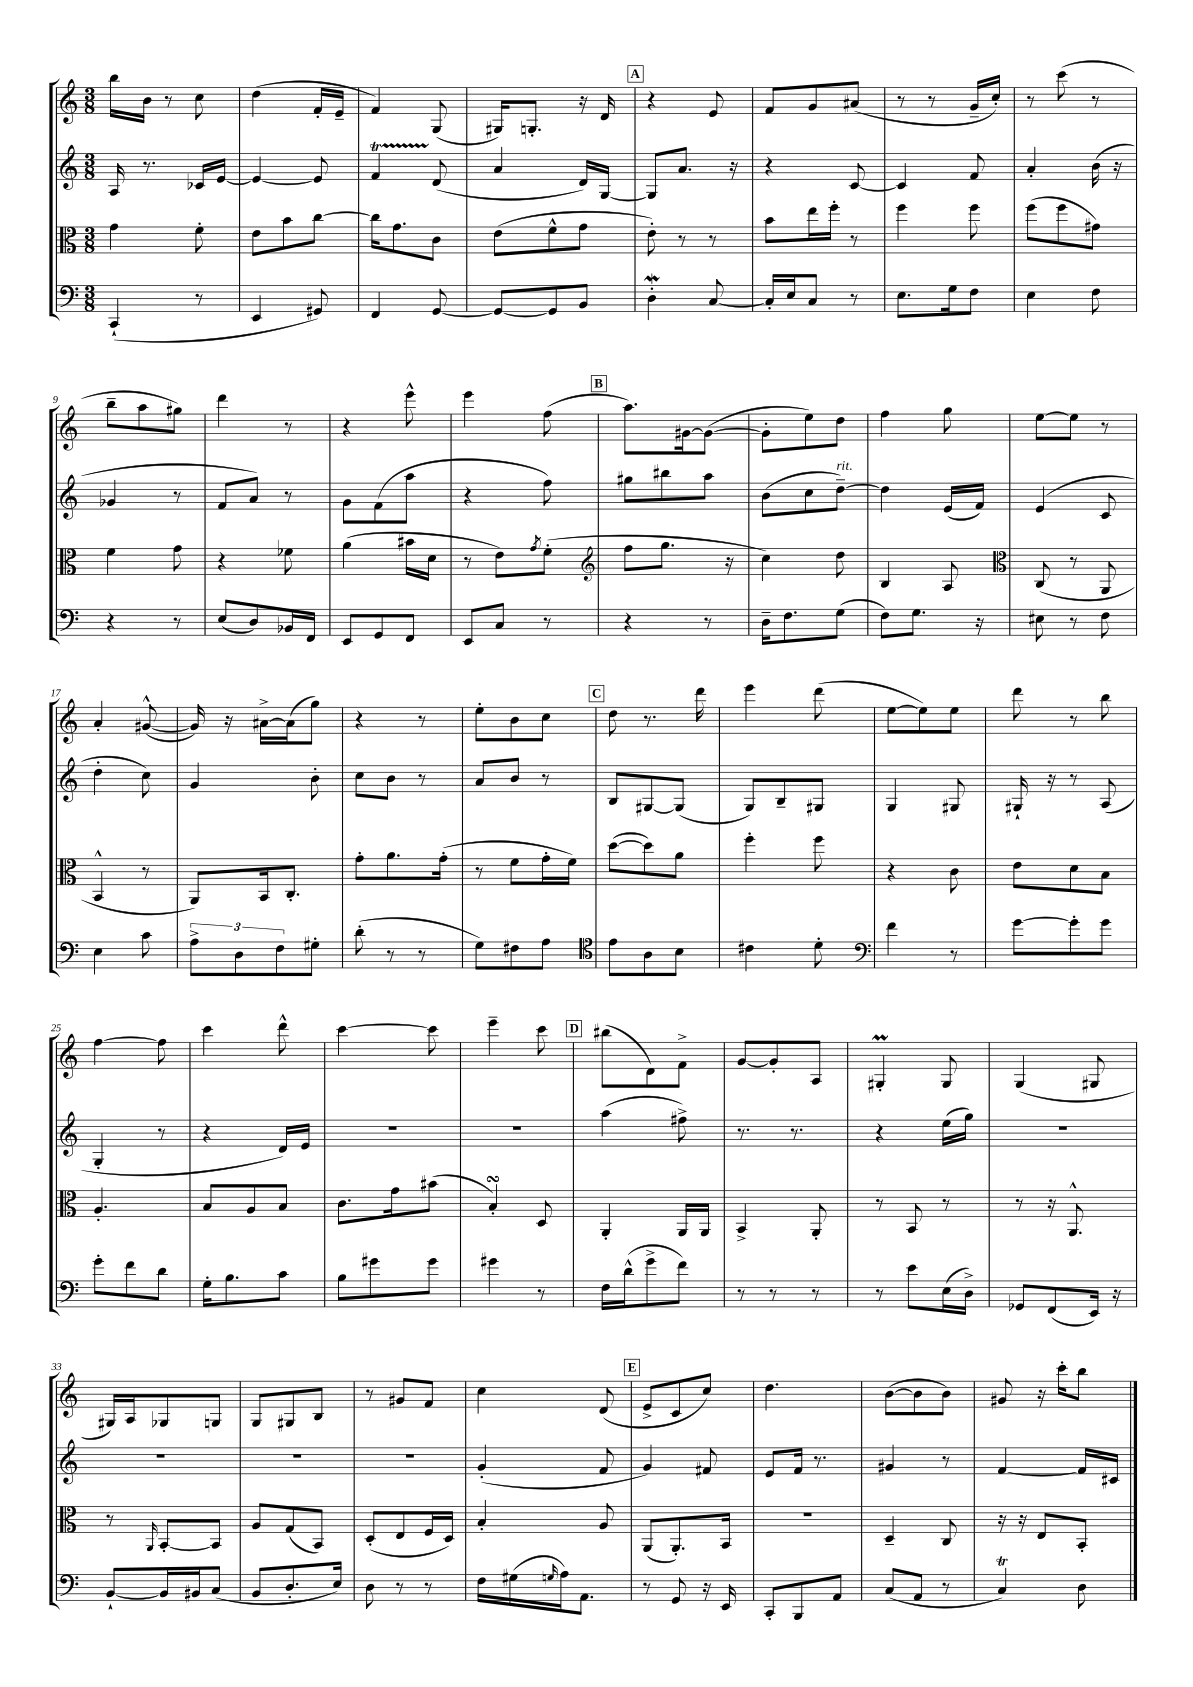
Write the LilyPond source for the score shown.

<<
\new StaffGroup <<
\new Staff = "s0" {
    \clef treble \key c \major \numericTimeSignature \time 3/8
    b''16 b'16 r8 c''8 |
    d''4( f'16-. e'16-- |
    f'4) g8( |
    gis16) g8.-. r16 d'16 |
    \mark \markup { \box "A" } r4 e'8 |
    f'8 g'8 ais'8( |
    r8 r8 g'16-- c''16-.) |
    r8 c'''8( r8 |
    b''8-- a''8 gis''8) |
    d'''4 r8 |
    r4 e'''8-^ |
    e'''4 f''8( |
    \mark \markup { \box "B" } a''8.) gis'16~ gis'8~( |
    gis'8-. e''8) d''8 |
    f''4 g''8 |
    e''8~ e''8 r8 |
    a'4-. gis'8~-^( |
    gis'16) r16 ais'16~-> ais'16( g''8) |
    r4 r8 |
    e''8-. b'8 c''8 |
    \mark \markup { \box "C" } d''8 r8. d'''16 |
    e'''4 d'''8( |
    e''8~ e''8) e''8 |
    d'''8 r8 b''8 |
    f''4~ f''8 |
    c'''4 d'''8-^ |
    c'''4~ c'''8 |
    e'''4-- c'''8 |
    \mark \markup { \box "D" } bis''8( d'8) f'8-> |
    g'8~ g'8-. a8 |
    gis4-.\prall gis8 |
    g4( gis8 |
    gis16) a16 ges8 g8 |
    g8 gis8 b8 |
    r8 gis'8 f'8 |
    c''4 d'8( |
    \mark \markup { \box "E" } e'8-> c'8 c''8) |
    d''4. |
    b'8~( b'8 b'8) |
    gis'8 r16 c'''16-. b''8 \bar "|." |
}
\new Staff = "s1" {
    \clef treble \key c \major \numericTimeSignature \time 3/8
    a16 r8. ces'16 e'16~ |
    e'4~ e'8 |
    f'4\startTrillSpan d'8\stopTrillSpan( |
    a'4 d'16) g16~ |
    \mark \markup { \box "A" } g8 a'8. r16 |
    r4 c'8~ |
    c'4 f'8 |
    a'4-. b'16( r16 |
    ges'4 r8 |
    f'8 a'8) r8 |
    g'8 f'8( a''8 |
    r4 f''8) |
    \mark \markup { \box "B" } gis''8 bis''8 a''8 |
    b'8( c''8 d''8~--^\markup { \italic "rit." }) |
    d''4 e'16( f'16) |
    e'4( c'8 |
    d''4-. c''8) |
    g'4 b'8-. |
    c''8 b'8 r8 |
    a'8 b'8 r8 |
    \mark \markup { \box "C" } b8 gis8~ gis8( |
    g8) b8-- gis8 |
    g4 gis8 |
    gis16-! r16 r8 a8( |
    g4-. r8 |
    r4 d'16) e'16 |
    R4. |
    R4. |
    \mark \markup { \box "D" } a''4( fis''8->) |
    r8. r8. |
    r4 e''16( g''16) |
    R4. |
    R4. |
    R4. |
    R4. |
    g'4-.( f'8 |
    \mark \markup { \box "E" } g'4) fis'8 |
    e'8 f'16 r8. |
    gis'4 r8 |
    f'4~ f'16 cis'16 \bar "|." |
}
\new Staff = "s2" {
    \clef alto \key c \major \numericTimeSignature \time 3/8
    g'4 f'8-. |
    e'8 b'8 c''8~ |
    c''16 g'8. c'8 |
    e'8( f'8-^ g'8 |
    \mark \markup { \box "A" } e'8-.) r8 r8 |
    b'8 e''16 f''16-. r8 |
    f''4 f''8 |
    f''8( f''8 gis'8) |
    f'4 g'8 |
    r4 fes'8 |
    a'4( bis'16 d'16 |
    r8 e'8) \acciaccatura { g'8 } f'8-.( |
    \mark \markup { \box "B" } \clef treble f''8 g''8. r16 |
    c''4) d''8 |
    b4 a8 |
    \clef alto c8( r8 a,8 |
    b,4-^ r8 |
    a,8) b,16 c8.-. |
    g'8-. a'8. g'16-.( |
    r8 f'8 g'16-. f'16) |
    \mark \markup { \box "C" } d''8~( d''8) a'8 |
    f''4-. f''8 |
    r4 c'8 |
    e'8 d'8 b8 |
    a4.-. |
    b8 a8 b8 |
    c'8. g'16 bis'8( |
    b4-.\turn) d8 |
    \mark \markup { \box "D" } a,4-. a,16 a,16 |
    b,4-> a,8-. |
    r8 b,8 r8 |
    r8 r16 a,8.-^ |
    r8 \grace { a,16 } b,8~-. b,8 |
    a8 g8( b,8) |
    d8-.( e8 f16 d16) |
    b4-. a8 |
    \mark \markup { \box "E" } a,8( a,8.-.) b,16 |
    r4. |
    d4-- c8 |
    r16 r16 e8 b,8-. \bar "|." |
}
\new Staff = "s3" {
    \clef bass \key c \major \numericTimeSignature \time 3/8
    c,4-!( r8 |
    e,4 gis,8) |
    f,4 g,8~ |
    g,8~ g,8 b,8 |
    \mark \markup { \box "A" } d4-.\mordent c8~ |
    c16-. e16 c8 r8 |
    e8. g16 f8 |
    e4 f8 |
    r4 r8 |
    e8( d8) bes,16 f,16 |
    e,8 g,8 f,8 |
    e,8 c8 r8 |
    \mark \markup { \box "B" } r4 r8 |
    d16-- f8. g8( |
    f8) g8. r16 |
    eis8 r8 f8 |
    e4 c'8 |
    \tuplet 3/2 { a8-> d8 f8 } gis8-. |
    d'8-.( r8 r8 |
    g8) fis8 a8 |
    \mark \markup { \box "C" } \clef tenor e'8 a8 b8 |
    cis'4 d'8-. |
    \clef bass f'4 r8 |
    g'8~ g'8-. g'8 |
    g'8-. f'8 d'8 |
    g16-. b8. c'8 |
    b8 gis'8 gis'8 |
    gis'4 r8 |
    \mark \markup { \box "D" } f16 d'16-^( g'8-> f'8) |
    r8 r8 r8 |
    r8 e'8 e16( d16->) |
    ges,8 f,8( e,16) r16 |
    b,8~-! b,16 bis,16 c8( |
    b,8 d8.-. e16) |
    d8 r8 r8 |
    f16 gis16( \grace { g16 } a16) a,8. |
    \mark \markup { \box "E" } r8 g,8 r16 e,16 |
    c,8-. b,,8 a,8 |
    c8( a,8 r8 |
    c4\trill) d8 \bar "|." |
}
>>
>>
